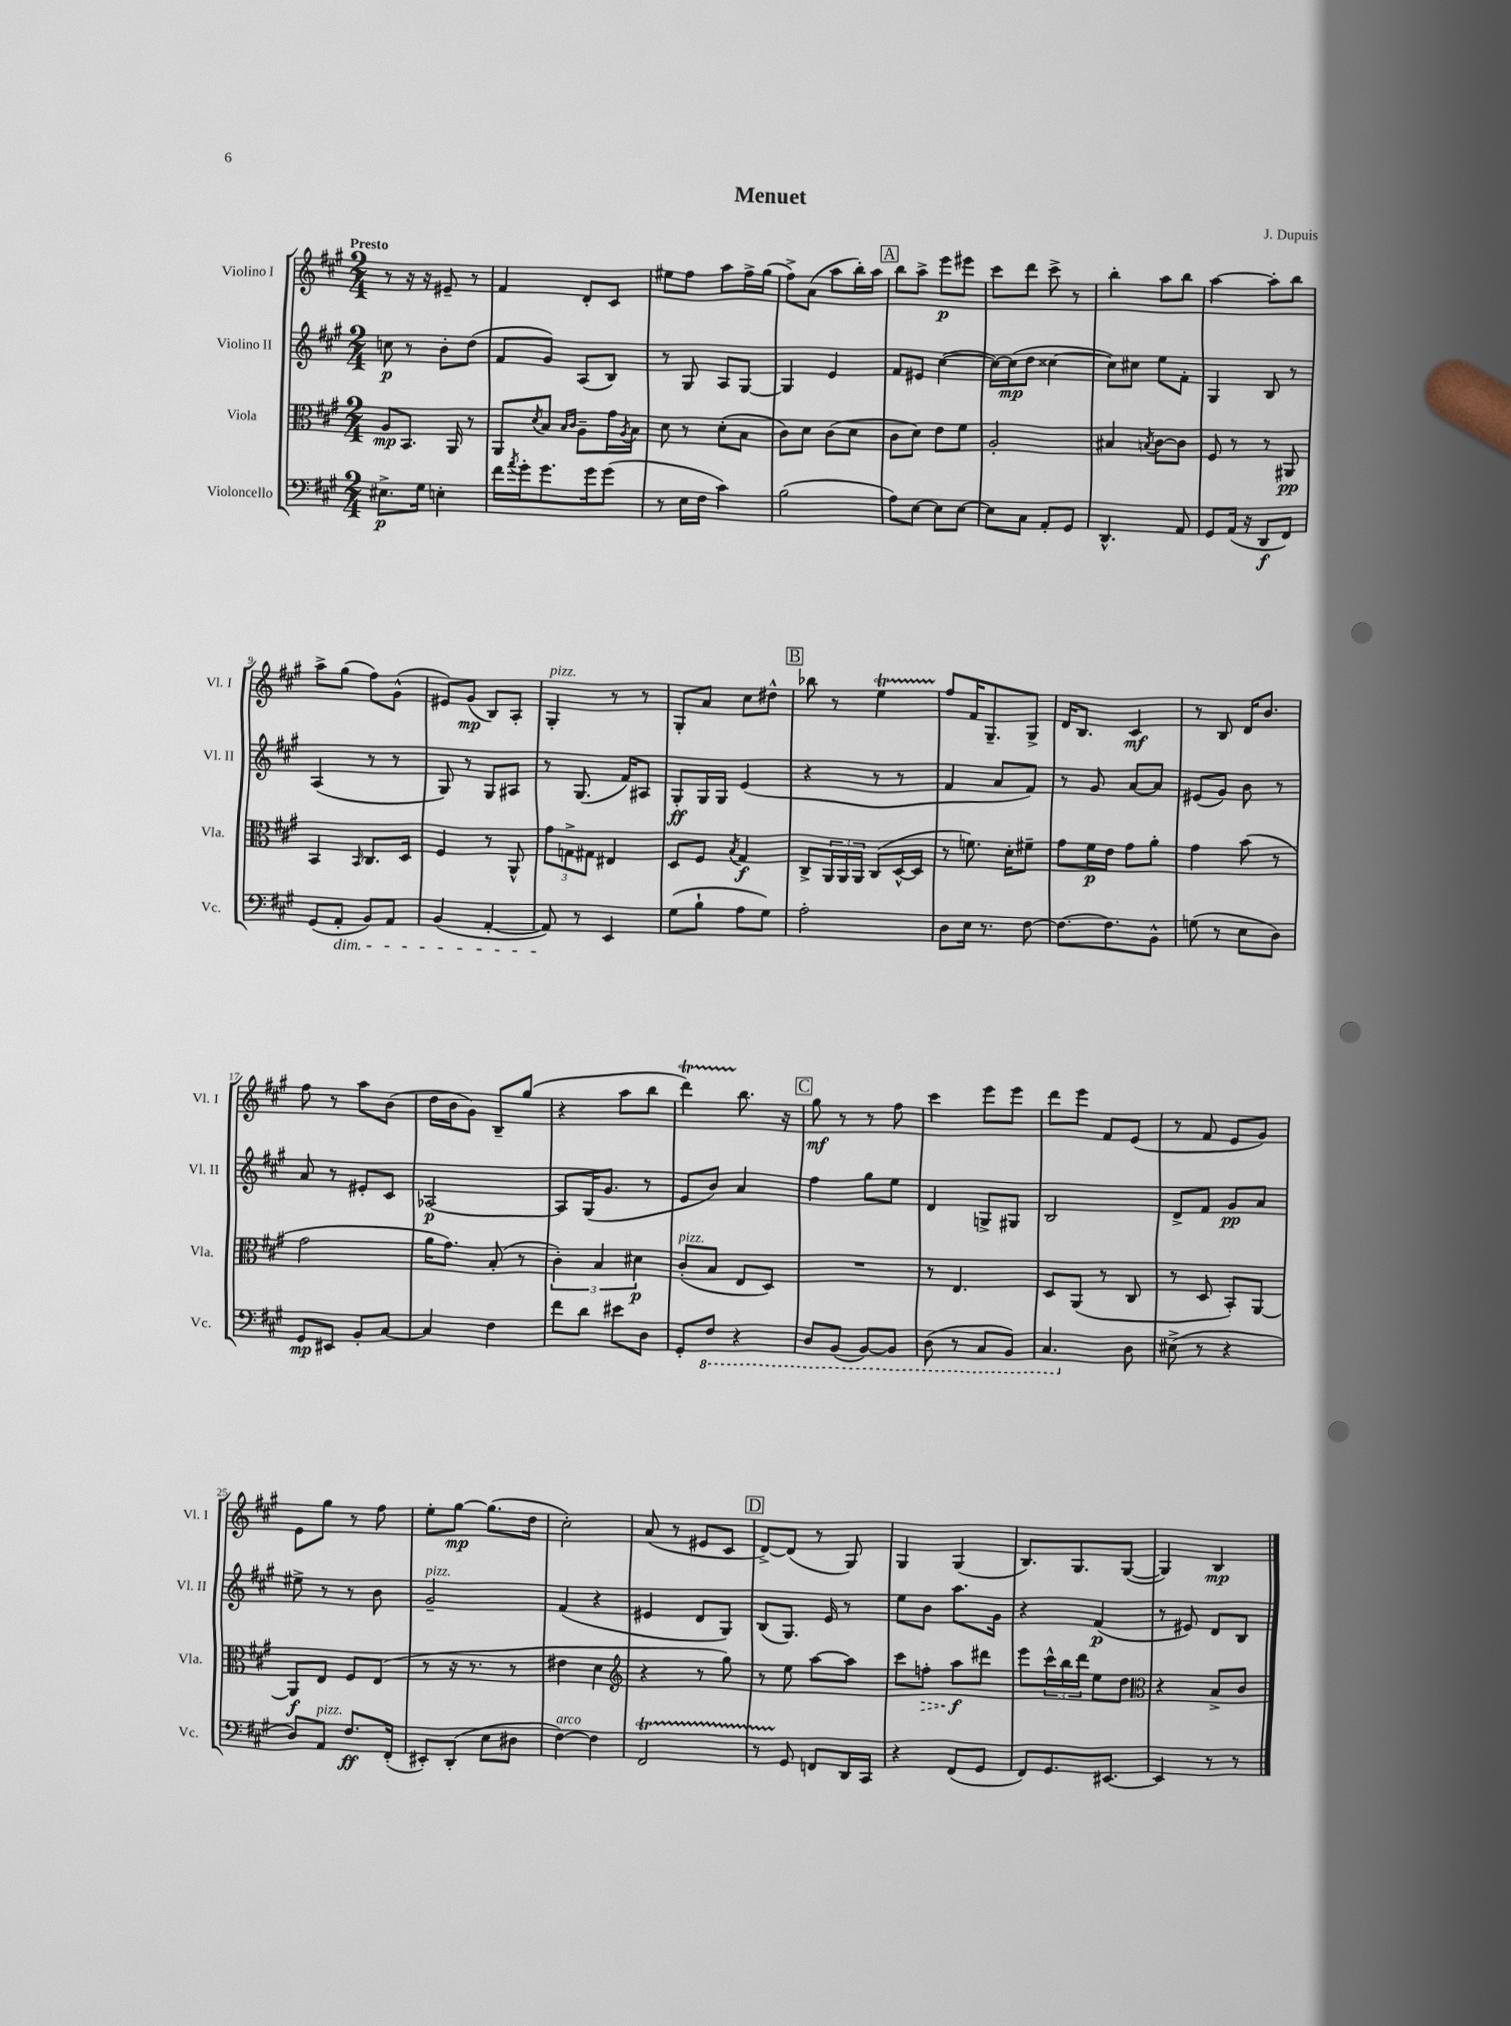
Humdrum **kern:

**kern	**kern	**kern	**kern
*staff4	*staff3	*staff2	*staff1
*clefF4	*clefC3	*clefG2	*clefG2
*k[f#c#g#]	*k[f#c#g#]	*k[f#c#g#]	*k[f#c#g#]
*M2/4	*M2/4	*M2/4	*M2/4
8.E#^	8A	8cc	8r
.	8.BB	8r	16r
16G#	.	.	16r
4E'	.	8b'	8e#~
.	16AA	.	.
.	8r	(8dd	8r
=	=	=	=
16f#	8AA	8f#	4f#
8qa	.	.	.
16g#'	.	.	.
.	8qd	.	.
8.g#	8B	8g#)	.
.	16qqB	.	.
.	16qqc#	.	.
.	8A~	(8A	8d'
16g#	.	.	.
(8g#	16g#	8B)	8c#
.	8qA	.	.
.	16B	.	.
=	=	=	=
8r	8d	8r	8ee#
16E	8r	8G#	8ff#
16F#	.	.	.
4c#)	(8d'	8A	8aa
.	8B	[8G#	16ff#^
.	.	.	(16gg#
=	=	=	=
(2B	8c#)	4G#]	8ff#^)
.	8d	.	(8a
.	(8c#	4e	8aa
.	8d	.	16bb')
.	.	.	16aa
=	=	=	=
8A)	8c#	8f#	8bb
[8E	8d)	8e#	8aa^
8E]	8e	([4cc#	8eee
[8E	8f#	.	8eee#
=	=	=	=
8E]	2A'	16cc#_)	8ccc#
.	.	(16cc#]	.
8C#	.	8dd	8ddd
8AA'	.	[4cc##	8ccc#^
8GG#	.	.	8r
=	=	=	=
4.DD^^	4B#	8cc##])	4bb'
.	.	8cc#	.
.	8qB	.	.
.	[8c#	8ee	8aa
8AA	8c#]	8f#'	8bb
=	=	=	=
8GG#	8F#	4G#	[4aa
(16AA	8r	.	.
16r	.	.	.
8DD	8r	8B	8aa']
8FF#)	8AA#	8r	8bb
=	=	=	=
(8GG#	4BB	(4A	8aa^
8AA'	.	.	(8gg#
.	16qqBB	.	.
8BB)	8.C#	8r	8ff#)
8AA	.	8r	(8g#^^
.	16D	.	.
=	=	=	=
(4BB	4F#	8G#)	8e#)
.	.	8r	(8g#
[4AA'	8r	8G#	8B)
.	8AA^^	8A#	8A'
=	=	=	=
8AA])	12g#	8r	4G#'
.	12G^	.	.
8r	.	(8.G#	.
.	12G#	.	.
4EE	4E#	.	8r
.	.	16f#)	.
.	.	8A#	8r
=	=	=	=
(8G#	8D	8G#'	8G#'
8B`	8F#	16G#	8a
.	.	16G#	.
.	8qB	.	.
8A	4G#	(4e	8cc#
8G#)	.	.	8dd#^^
=	=	=	=
2A'	8C#^	4r	8bb-
.	24AA	.	8r
.	24AA	.	.
.	24AA	.	.
.	(8C#	8r	4ee
.	[16D^^	8r	.
.	16D]	.	.
=	=	=	=
8D	8r	4f#	8ff#
16E	8.f)	.	16f#
8.r	.	.	8.G#~
.	.	8a	.
.	16d'	.	.
[8F#	8f#~	8f#)	8G#^
=	=	=	=
8.F#_	8g#	8r	16d
.	.	.	8.B
.	16f#	8g#	.
8.F#]	16e	.	.
.	8g#	[8a	4c#
8BB^^	8a'	8a]	.
=	=	=	=
(8G	4g#	(8e#	8r
8r	.	8g#)	8B
8E	(8b	8b	16d
.	.	.	8.b
8D)	8r	8r	.
=	=	=	=
8GG#	2g#	8a	8ff#
8EE#	.	8r	8r
8BB'	.	8e#'	8aa
[8C#	.	8c#	(8b
=	=	=	=
4C#]	16a	[2A-	16dd
.	8.g#)	.	16b
.	.	.	8g#)
4F#	(8B'	.	8B~
.	8r	.	(8gg#
=	=	=	=
8f#	6c#')	8A-]	4r
8d	.	(16G#	.
.	6B	.	.
.	.	8.g#	.
8e#	.	.	8aa
.	6d#	.	.
8D	.	8r	8bb
=	=	=	=
8GG#'	(8c#'	8e	4ddd)
8FF#	8B	8b)	.
4r	8E	4a	8.bb
.	8D)	.	.
.	.	.	16r
=	=	=	=
8DD	2r	4ff#	8gg#
(8BBB	.	.	8r
[8BBB)	.	8gg#	8r
8BBB]	.	8ee	8ff#
=	=	=	=
(8DD	8r	4d	4ccc#
8r	4.E	.	.
8CC#	.	8G^	8eee
8BBB)	.	8G#	8eee
=	=	=	=
4.CC#	8D	2B	8ddd
.	(8AA	.	8eee
.	8r	.	8f#
8D	8C#	.	(8e
=	=	=	=
(8E#^	8r	8d^	8r
8r	8D	8f#	8f#
4r	8BB')	8g#	8e
.	[8AA	8a	8g#)
=	=	=	=
8D)	8AA]	8ee#^	8e
8AA	8E	8r	8gg#
8.F#	8F#	8r	8r
.	(8E	8b	8ff#
(16FF#'	.	.	.
=	=	=	=
8EE#')	8r	2g#~	8ee'
(8DD'	16r	.	[8gg#
.	8.r	.	.
8E	.	.	(8.gg#]
8D#	8r	.	.
.	.	.	16dd
=	=	=	=
[4F#)	4e#	(4f#	2cc#')
4F#]	4d	4r	.
=	=	=	=
*	*clefG2	*	*
2FF#	4r	4e#	(8a
.	.	.	8r
.	8r	8d	8e#
.	8gg#)	8G#)	8c#
=	=	=	=
8r	8r	(8B	[8d^)
8GG#	8ee	8.G#)	(8d]
8FF	[8aa	.	8r
.	.	16e	.
16DD	8aa]	8r	8G#)
16CC#	.	.	.
=	=	=	=
4r	8ccc#	8ee	4G#
.	8ff'	8b	.
(8FF#	8aa	8.aa	(4G#
8GG#	8ddd#	.	.
.	.	16g#	.
=	=	=	=
8FF#)	8eee	4r	8.B)
8.GG#	24ccc#^^	.	.
.	24bb	.	.
.	.	.	8.G#
.	24ddd	.	.
.	8ee	(4f#	.
[8.EE#	.	.	.
.	8dd	.	([8G#
=	=	=	=
*	*clefC3	*	*
4EE#]	4r	8r	4G#])
.	.	8e#)	.
8r	8B^	8d	4B
8r	8c#	8B	.
==	==	==	==
*-	*-	*-	*-
